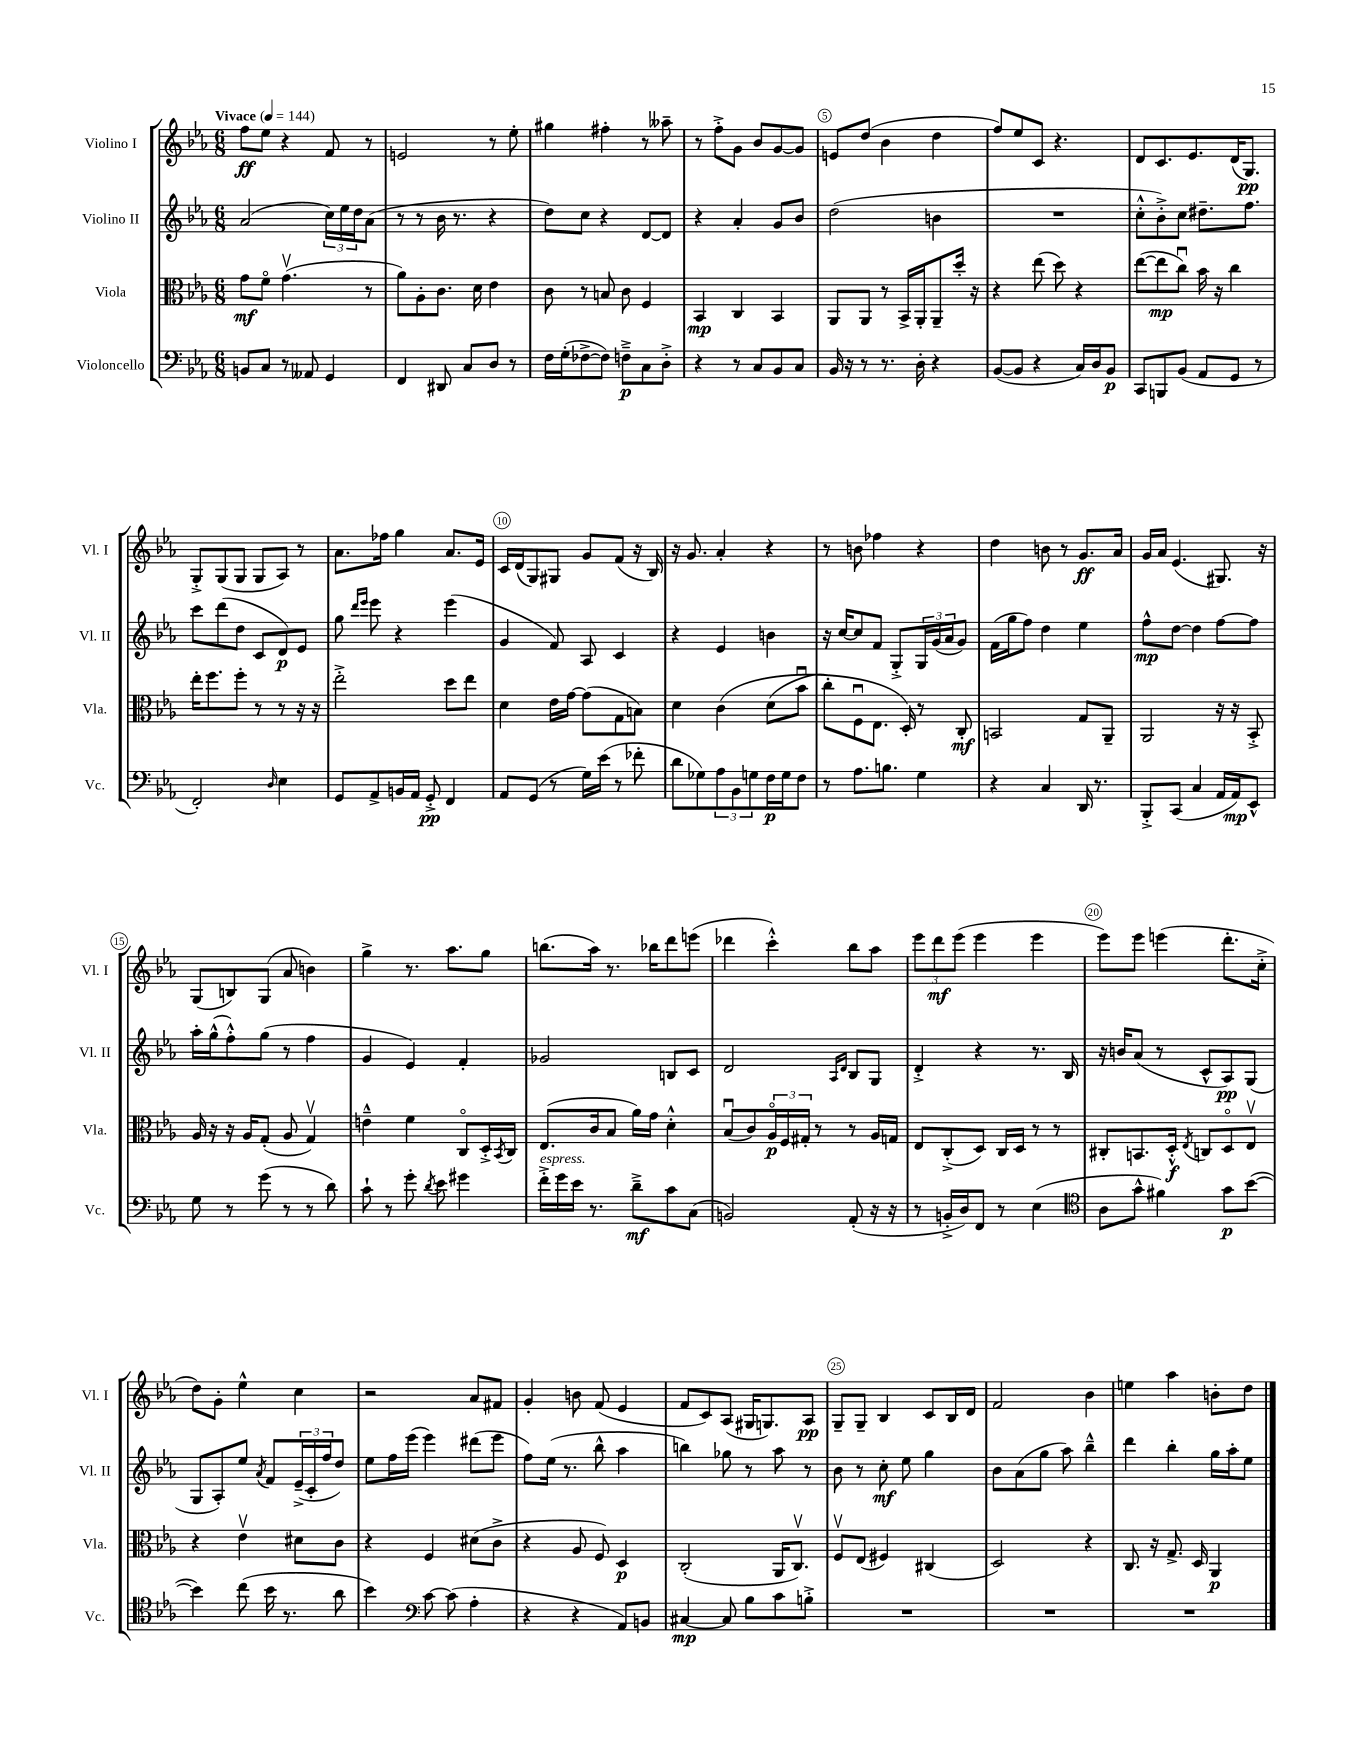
<<
\new StaffGroup <<
\new Staff = "s0" \with { instrumentName = "Violino I" shortInstrumentName = "Vl. I" } {
    \clef treble \key ees \major \numericTimeSignature \time 6/8 \tempo "Vivace" 4 = 144
    f''8\ff ees''8 r4 f'8 r8 |
    e'2 r8 ees''8-. |
    gis''4 fis''4-. r8 aeses''8-- |
    r8 f''8-.-> g'8 bes'8 g'8~ g'8 |
    e'8 d''8( bes'4 d''4 |
    f''8) ees''8 c'8 r4. |
    d'8 c'8. ees'8. d'16( g8.\pp) |
    g8-.-> g8( g8 g8 aes8) r8 |
    aes'8. fes''16 g''4 aes'8. ees'16 |
    c'16 d'16( g8) gis8 g'8 f'8( r16 bes16) |
    r16 g'8. aes'4-. r4 |
    r8 b'8 fes''4 r4 |
    d''4 b'8 r8 g'8.\ff aes'16 |
    g'16 aes'16 ees'4.( gis8.) r16 |
    g8( b8) g8( aes'8 b'4) |
    g''4-> r8. aes''8. g''8 |
    b''8.( aes''16) r8. bes''16 d'''8 e'''8( |
    des'''4 c'''4-.-^) bes''8 aes''8 |
    \tuplet 3/2 { ees'''8 d'''8\mf ees'''8( } ees'''4 ees'''4 |
    ees'''8) ees'''8 e'''4( d'''8.-. c''16-.-> |
    d''8) g'8-. ees''4-^ c''4 |
    r2 aes'8 fis'8 |
    g'4-. b'8 f'8( ees'4 |
    f'8 c'8) aes8( gis16 g8.) aes8\pp |
    g8-- g8-- bes4 c'8 bes16 d'16 |
    f'2 bes'4 |
    e''4 aes''4 b'8-. d''8 \bar "|." |
}
\new Staff = "s1" \with { instrumentName = "Violino II" shortInstrumentName = "Vl. II" } {
    \clef treble \key ees \major \numericTimeSignature \time 6/8
    aes'2( \tuplet 3/2 { c''16) ees''16 d''16 } aes'8( |
    r8 r8 bes'16 r8. r4 |
    d''8) c''8 r4 d'8~ d'8 |
    r4 aes'4-. g'8 bes'8 |
    d''2( b'4 |
    R2. |
    c''8-.-^ bes'8-.->) c''8 dis''8.-- f''8. |
    c'''8 d'''8( d''8 c'8 d'8\p) ees'8 |
    g''8 \grace { d'''16 ees'''16 } ees'''8 r4 ees'''4( |
    g'4 f'8) aes8 c'4 |
    r4 ees'4 b'4 |
    r16 c''16~ c''8 f'8 g8-.-> \tuplet 3/2 { g16 g'16( aes'16 } g'8) |
    f'16( g''16 f''8) d''4 ees''4 |
    f''8-^\mp d''8~ d''4 f''8~ f''8 |
    aes''16-. g''16-^( f''8-.-^) g''8( r8 f''4 |
    g'4 ees'4) f'4-. |
    ges'2 b8 c'8 |
    d'2 \grace { aes16 d'16 } bes8 g8 |
    d'4-.-> r4 r8. bes16 |
    r16 b'16 aes'8( r8 c'8-^ aes8\pp) g8( |
    g8 aes8-.) ees''8 \acciaccatura { aes'8 } f'8 \tuplet 3/2 { ees'16--->( c'16-. f''16 } d''8) |
    ees''8 f''16 ees'''16( ees'''4) dis'''8( ees'''8 |
    f''8) ees''16( r8. bes''8-^ aes''4 |
    b''4) ges''8 r8 aes''8 r8 |
    bes'8 r8 c''8-.\mf ees''8 g''4 |
    bes'8 aes'8( g''8 aes''8) bes''4---^ |
    d'''4 bes''4-. g''16 aes''16-. ees''8 \bar "|." |
}
\new Staff = "s2" \with { instrumentName = "Viola" shortInstrumentName = "Vla." } {
    \clef alto \key ees \major \numericTimeSignature \time 6/8
    g'8\mf f'8\flageolet g'4.\upbow( r8 |
    aes'8) aes8-. c'8. d'16 ees'4 |
    c'8 r8 b8 c'8 f4 |
    bes,4\mp c4 bes,4 |
    aes,8 aes,8 r8 bes,16-> aes,16-. aes,8-- d''16-. r16 |
    r4 ees''8( d''8) r4 |
    ees''8~( ees''8\mp c''8\downbow) bes'16 r16 c''4 |
    ees''16-. f''8. f''8-. r8 r8 r16 r16 |
    ees''2-.-> d''8 ees''8 |
    d'4 ees'16 g'16~ g'8( g8 b8) |
    d'4 c'4\( d'8( bes'8\downbow |
    c''8-.) f8\downbow ees8. d16-.\) r8 c8-.\mf |
    b,2 g8 aes,8-- |
    aes,2 r16 r16 bes,8-.-> |
    aes16 r16 r16 aes16 g8-.( aes8 g4\upbow) |
    e'4---^ f'4 c8\flageolet d16-.-> \acciaccatura { bes,8 } c16 |
    ees8.( c'16 bes8 aes'16) g'16 d'4-.-^ |
    bes8\downbow( c'8) \tuplet 3/2 { aes16\flageolet\p f16 gis16-. } r8 r8 aes16 g16 |
    ees8 c8-.->( d8) c16 d16 r8 r8 |
    cis8-. b,8. d16-.-^\f \acciaccatura { ees8 } c8 d8\flageolet ees8\upbow |
    r4 ees'4\upbow dis'8 c'8 |
    r4 f4 dis'8( c'8-> |
    r4 aes8 f8) d4\p |
    c2-.( aes,16 c8.\upbow) |
    f8\upbow ees8( fis4) cis4( |
    d2) r4 |
    c8. r16 g8.-> d16 aes,4\p \bar "|." |
}
\new Staff = "s3" \with { instrumentName = "Violoncello" shortInstrumentName = "Vc." } {
    \clef bass \key ees \major \numericTimeSignature \time 6/8
    b,8 c8 r8 aeses,8 g,4 |
    f,4 dis,8 c8 d8 r8 |
    f16 g16-.( fes8~-> fes8) f8--->\p c8 d8-.-> |
    r4 r8 c8 bes,8 c8 |
    bes,16 r16 r8 r8. d16-. r4 |
    bes,8~( bes,8 r4 c16) d16 bes,8\p |
    c,8 b,,8 bes,8( aes,8 g,8 r8 |
    f,2-.) \grace { d16 } ees4 |
    g,8 aes,8-> b,16 aes,16 g,8-.->\pp f,4 |
    aes,8 g,8( r8 g16) ees'16( r8 fes'8-. |
    d'8 ges8) \tuplet 3/2 { aes8 bes,8 g8 } f16\p g16 f8 |
    r8 aes8. b8. g4 |
    r4 c4 d,16 r8. |
    bes,,8-.-> c,8( c4 aes,16 aes,16\mp) ees,8-^ |
    g8 r8 g'8( r8 r8 d'8) |
    c'8-! r8 g'8-. \acciaccatura { d'8 } ees'8 gis'4 |
    f'16-.->^\markup { \italic "espress." } g'16 ees'16 r8. d'8--->\mf c'8 c8( |
    b,2) aes,8-.( r16 r16 |
    r8 b,16-.-> d16) f,8 r8 ees4( |
    \clef tenor aes8 g'8-^ fis'4) g'8\p bes'8~( |
    bes'4) c''8( bes'16 r8. aes'8 |
    bes'4) \clef bass c'8~ c'8( aes4-. |
    r4 r4 aes,8) b,8 |
    cis4~\mp cis8 bes8 c'8 b8-.-> |
    R2. |
    R2. |
    R2. \bar "|." |
}
>>
>>
\layout { \context { \Score \override BarNumber.break-visibility = ##(#f #t #t) barNumberVisibility = #(every-nth-bar-number-visible 5) \override BarNumber.stencil = #(make-stencil-circler 0.1 0.3 ly:text-interface::print) } }
